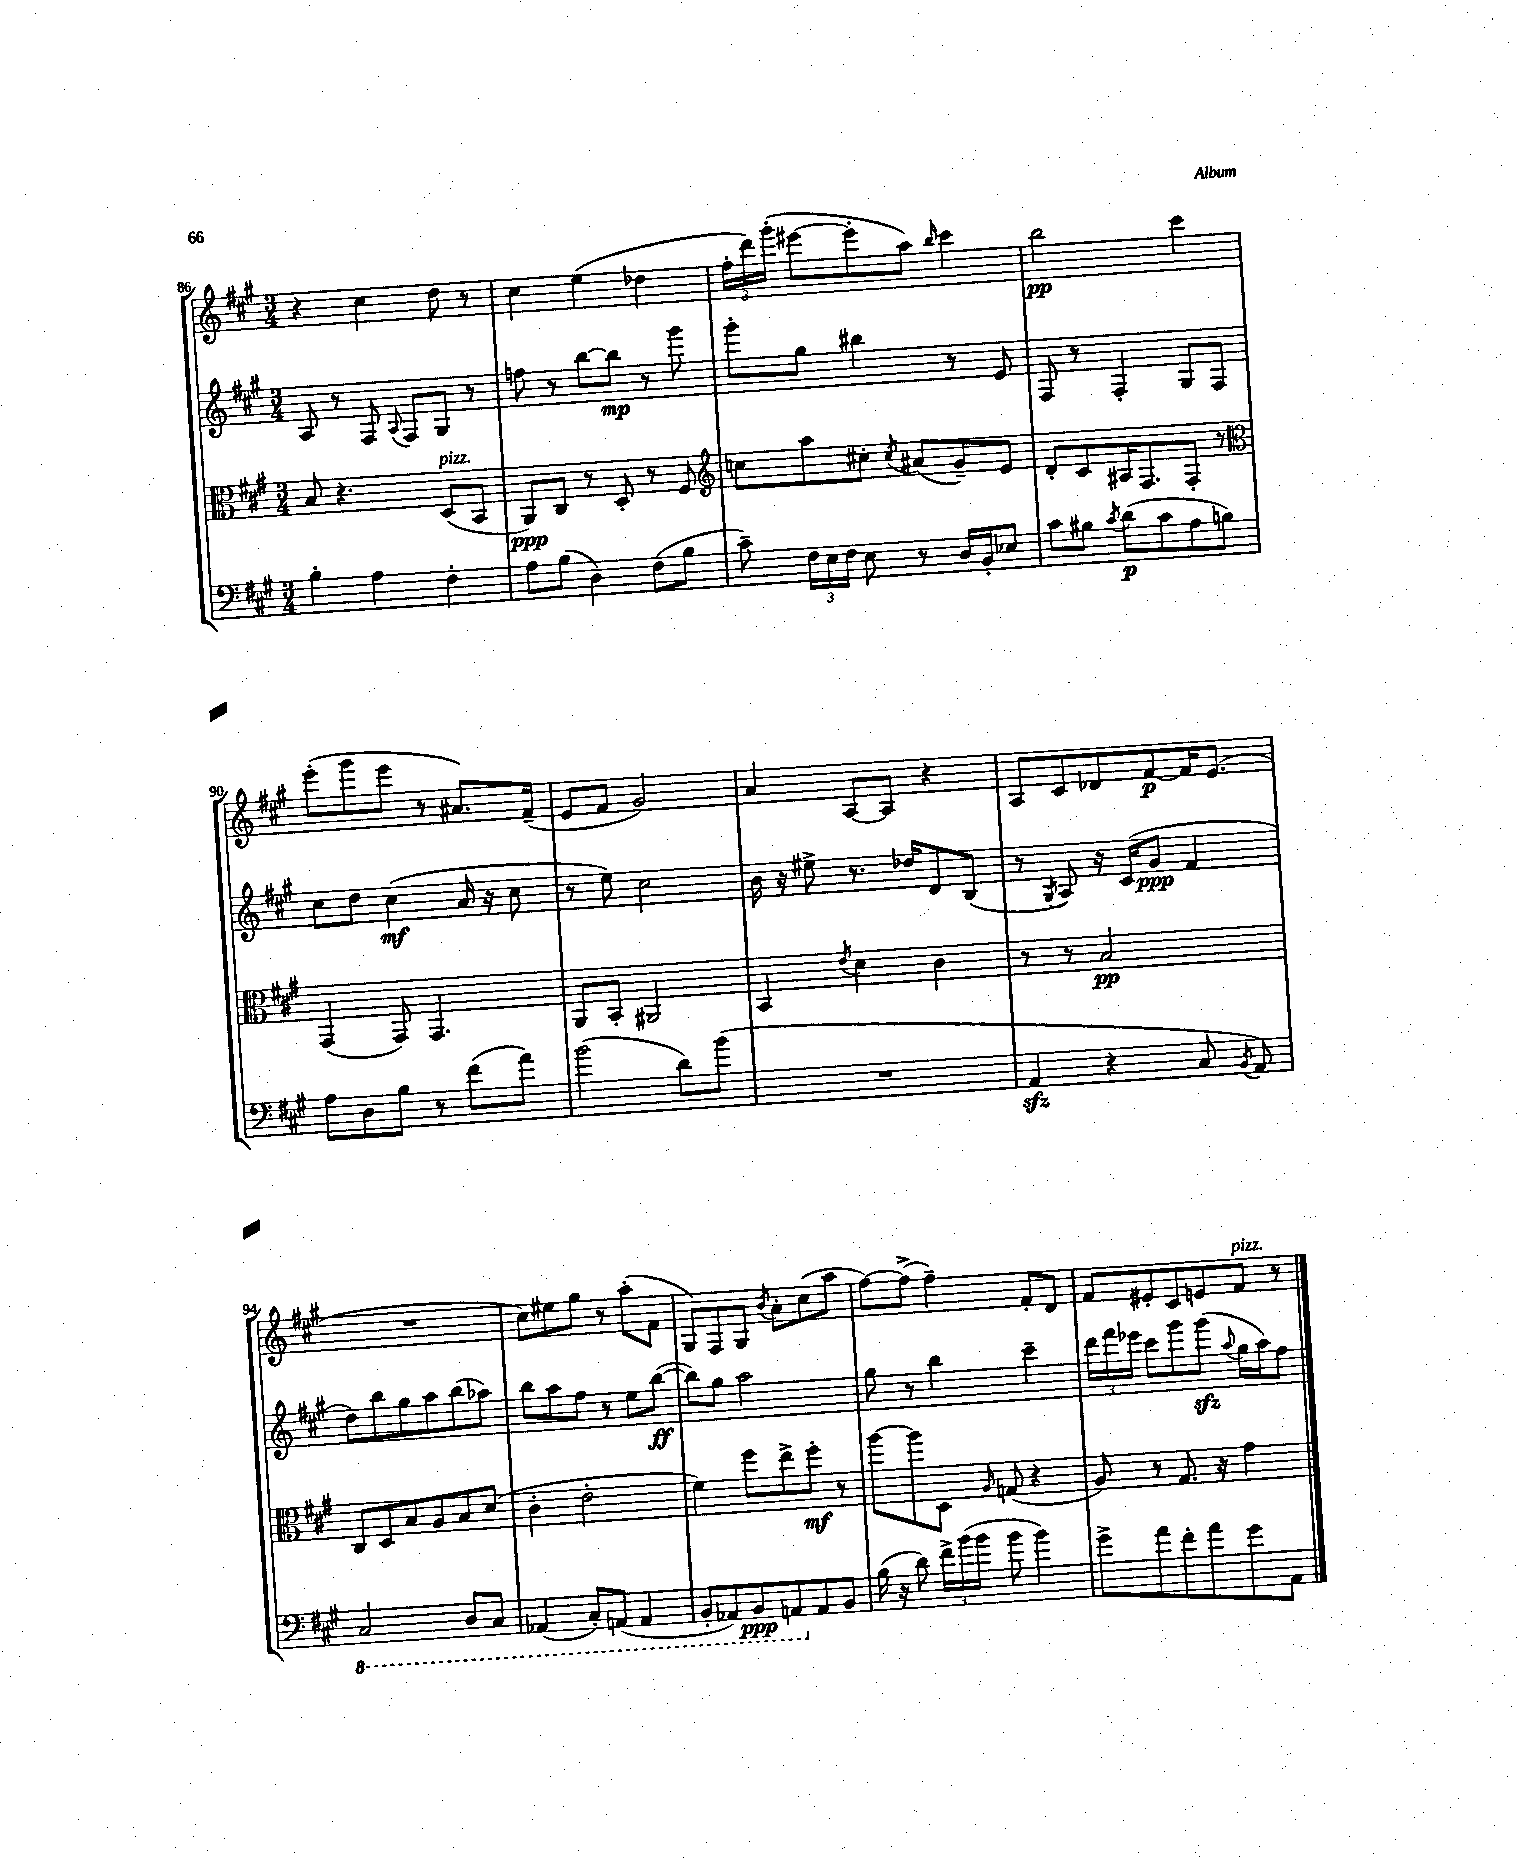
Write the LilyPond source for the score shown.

<<
\new StaffGroup <<
\new Staff = "s0" {
    \clef treble \key a \major \numericTimeSignature \time 3/4
    \autoBeamOff r4 cis''4 d''8 r8 |
    cis''4 e''4( des''4 |
    \tuplet 3/2 { fis''16[-. d'''16) gis'''16]-.( } eis'''8[~ eis'''8-. a''8]) \grace { b''16 } cis'''4 |
    b''2\pp cis'''4 |
    e'''8[-.( gis'''8 e'''8] r8 ais'8.[) fis'16]--( |
    e'8[ fis'8] gis'2) |
    a'4 a8[~ a8] r4 |
    a8[ cis'8 des'8 fis'8~\p fis'16 e'8.]( |
    R2. |
    cis''8[) eis''8 gis''8] r8 a''8[-.( fis'8] |
    gis8[) fis8 gis8] \acciaccatura { b'8 } a'8[-. cis''8( a''8] |
    fis''8[~) fis''8]->( fis''4--) fis'8[-. d'8] |
    fis'8[ eis'8-. cis'8 e'8 fis'8]^\markup { \italic "pizz." } r8 \bar "|." |
}
\new Staff = "s1" {
    \clef treble \key a \major \numericTimeSignature \time 3/4
    \autoBeamOff a8 r8 fis8 \appoggiatura { a8 } fis8[ gis8] r8 |
    f''8 r8 b''8[~ b''8]\mp r8 gis'''8 |
    gis'''8[-. gis''8] bis''4 r8 e'8 |
    fis8 r8 fis4-. gis8[ fis8] |
    cis''8[ d''8] cis''4\mf( a'16 r16 cis''8 |
    r8 e''8) cis''2 |
    b'16 r16 eis''8-> r8. des''16[ d'8 b8]( |
    r8 \acciaccatura { gis8 } a8) r16 cis'16[( gis'8]\ppp fis'4 |
    d''8[) b''8 gis''8 a''8 b''8( aes''8]) |
    b''8[ a''8 fis''8] r8 e''8[ b''8]~\ff( |
    b''8[) gis''8] a''2 |
    gis''8 r8 b''4 cis'''4-- |
    \tuplet 3/2 { d'''16[ fis'''16 ees'''16] } cis'''8[ gis'''8 gis'''8]\sfz( \appoggiatura { a''8 } gis''16[ a''16) fis''8] \bar "|." |
}
\new Staff = "s2" {
    \clef alto \key a \major \numericTimeSignature \time 3/4
    \autoBeamOff b8 r4. d8[^\markup { \italic "pizz." }( b,8] |
    a,8[\ppp) cis8] r8 d8-. r8 fis8 |
    \clef treble c''8[ a''8 cis''8]-. \acciaccatura { cis''8 } ais'8[( gis'8--) e'8] |
    d'8[-. cis'8 ais16 fis8. fis8]-. r8 |
    \clef alto gis,4( gis,8) gis,4. |
    a,8[ b,8]-. ais,2 |
    b,4 \acciaccatura { e'8 } d'4 cis'4 |
    r8 r8 b2\pp |
    cis8[ d8 b8 a8 b8 d'8]( |
    cis'4-. e'2-. |
    fis'4) fis''8[ e''8-> fis''8]-.\mf r8 |
    a''8[~ a''8 d8] \grace { a16 } g8( r4 |
    a8) r8 gis8. r16 gis'4 \bar "|." |
}
\new Staff = "s3" {
    \clef bass \key a \major \numericTimeSignature \time 3/4
    \autoBeamOff b4-. a4 fis4-. |
    a8[ b8]( d4) fis8[( b8] |
    cis'8--) \tuplet 3/2 { fis16[ e16 fis16] } e8 r8 d16[ b,16-. ees8] |
    cis'8[ bis8] \acciaccatura { cis'8 } d'8[\p( cis'8 a8 b8]) |
    a8[ d8 b8] r8 fis'8[( a'8]) |
    b'2( d'8[) b'8]( |
    R2. |
    a,4\sfz r4 cis8 \acciaccatura { b,8 } a,8) |
    \ottava #-1 cis,2 d,8[ cis,8] |
    aes,,4( cis,8[-.) a,,8]( a,,4 |
    b,,8[-. aes,,8) b,,8\ppp a,,8 \ottava #0 a,8 b,8] |
    b16( r16 d'8) \tuplet 3/2 { fis'16[-> b'16( b'16] } b'8 b'4) |
    gis'8[-> a'8 fis'8-. a'8 gis'8 a,8] \bar "|." |
}
>>
>>
\layout { \context { \Score currentBarNumber = #86 } }
